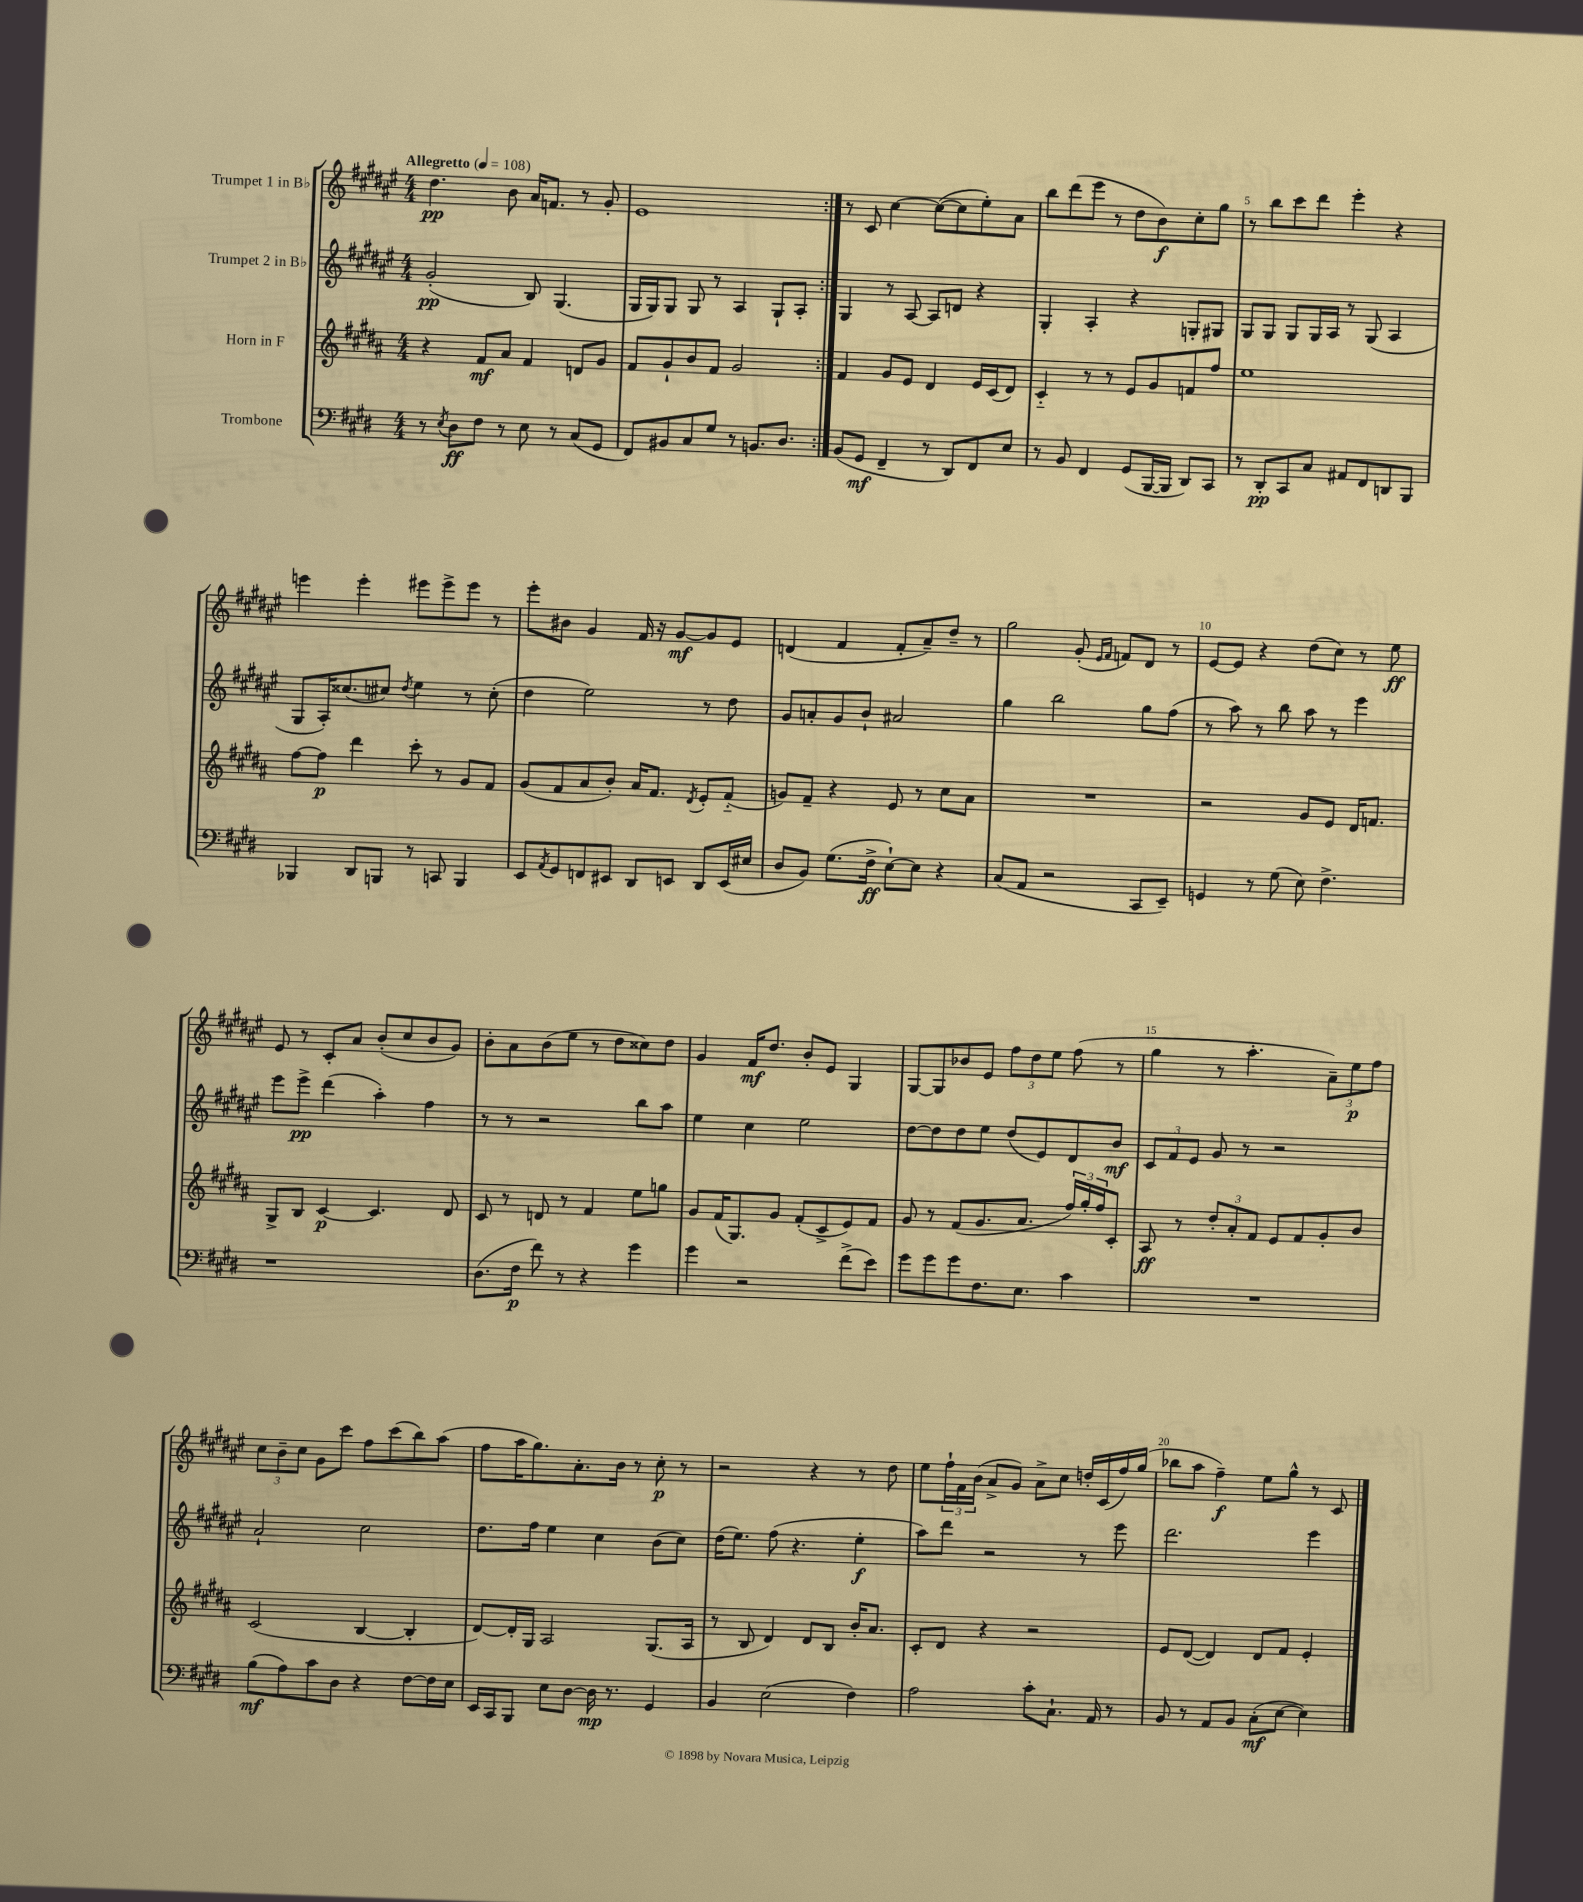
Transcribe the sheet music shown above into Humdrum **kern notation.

**kern	**dynam	**kern	**dynam	**kern	**dynam	**kern	**dynam
*part4	*part4	*part3	*part3	*part2	*part2	*part1	*part1
*staff4	*staff4	*staff3	*staff3	*staff2	*staff2	*staff1	*staff1
*I"Trombone	*	*I"Horn in F	*	*I"Trumpet 2 in B♭	*	*I"Trumpet 1 in B♭	*
*clefF4	*	*clefG2	*	*clefG2	*	*clefG2	*
*k[f#c#g#d#]	*	*k[f#c#g#d#a#]	*	*k[f#c#g#d#a#e#]	*	*k[f#c#g#d#a#e#]	*
*M4/4	*	*M4/4	*	*M4/4	*	*M4/4	*
*MM108	*	*MM108	*	*MM108	*	*MM108	*
=1	=1	=1	=1	=1	=1	=1	=1
!	!	!	!	!	!	!LO:TX:a:B:t=Allegretto	!
8r	.	4r	.	(2g#'/	pp	4.dd#\	pp
8qE/	.	.	.	.	.	.	.
8D#\L	ff	.	.	.	.	.	.
8F#\J	.	8f#/L	mf	.	.	.	.
8r	.	8a#/J	.	.	.	8b\	.
8E\	.	4f#/	.	8B/)	.	16a#/KL	.
.	.	.	.	.	.	8.fn/J	.
8r	.	.	.	(4.G#/	.	.	.
(8C#/L	.	8dn/L	.	.	.	8r	.
8GG#/J	.	8g#/J	.	.	.	8g#'/	.
=2	=2	=2	=2	=2	=2	=2	=2
8FF#/L)	.	8f#/L	.	16G#/LL	.	1e#	.
.	.	.	.	16G#/J)	.	.	.
8BB#X/	.	8g#`/	.	8G#/J	.	.	.
8C#/	.	8b/	.	8G#/	.	.	.
8G#/J	.	8f#/J	.	8r	.	.	.
8r	.	2g#/	.	4A#/	.	.	.
8.BBn/L	.	.	.	.	.	.	.
.	.	.	.	8G#`/L	.	.	.
8.D#/J	.	.	.	.	.	.	.
.	.	.	.	8A#'/J	.	.	.
=3:|!	=3:|!	=3:|!	=3:|!	=3:|!	=3:|!	=3:|!	=3:|!
(8BB/L	.	4f#/	.	4G#/	.	8r	.
8GG#/J	mf	.	.	.	.	8c#/	.
4FF#~/	.	8g#/L	.	8r	.	[4cc#\	.
.	.	8e/J	.	[8A#/	.	.	.
8r	.	4d#/	.	8A#/L]	.	(8cc#\L_	.
8DD#/L)	.	.	.	8dn/J	.	8cc#\]	.
8FF#/	.	16e/LL	.	4r	.	8ee#'\)	.
.	.	(16c#/J	.	.	.	.	.
8E/J	.	8d#/J)	.	.	.	8a#\J	.
=4	=4	=4	=4	=4	=4	=4	=4
8r	.	4c#/	.	4G#'/	.	8bb\L	.
8BB/	.	.	.	.	.	(8ddd#\	.
4FF#/	.	8r	.	4A#'/	.	8eee#\J	.
.	.	8r	.	.	.	8r	.
(8GG#/L	.	8e/L	.	4r	.	8dd#\L	.
[16BBB/L	.	8g#/	.	.	.	8b\)	f
16BBB/JJ]	.	.	.	.	.	.	.
8DD#/L)	.	8fn/	.	8Gn'/L	.	8cc#'\	.
8CC#/J	.	8ff#/J	.	8G#X/J	.	8gg#\J	.
=5	=5	=5	=5	=5	=5	=5	=5
8r	.	1ee	.	8G#/L	.	8r	.
8DD#'/L	pp	.	.	8G#/J	.	8bb\L	.
8CC#/	.	.	.	8G#/L	.	8ccc#\	.
8C#/J	.	.	.	16G#/L	.	8ddd#\J	.
.	.	.	.	16A#/JJ	.	.	.
8AA#X/L	.	.	.	8r	.	4eee#'\	.
8FF#/	.	.	.	(8G#/	.	.	.
8DDn/	.	.	.	4A#/	.	4r	.
8BBB/J	.	.	.	.	.	.	.
!!LO:LB:g=z
=6	=6	=6	=6	=6	=6	=6	=6
4BBB-X/	.	[8ff#\L	.	8G#/L	.	4eeen\	.
.	.	8ff#\J]	p	16A#'/K)	.	.	.
.	.	.	.	(8.cc##X/	.	.	.
8DD#/L	.	4ddd#\	.	.	.	4eee'\	.
8BBBn/J	.	.	.	8cc#X/J)	.	.	.
.	.	.	.	8qdd#/	.	.	.
8r	.	8ccc#'\	.	4ee#\	.	8eee#X\L	.
8CCn/	.	8r	.	.	.	8eee#^\	.
4BBB/	.	8g#/L	.	8r	.	8eee#\J	.
.	.	8f#/J	.	(8cc#'\	.	8r	.
=7	=7	=7	=7	=7	=7	=7	=7
8EE/L	.	(8g#/L	.	4dd#\	.	8eee#'\L	.
8qAA/	.	.	.	.	.	.	.
8GG#/	.	8f#/	.	.	.	8b#X\J	.
8FFn/	.	8a#/	.	2ee#\)	.	4g#/	.
8EE#X/J	.	8b'/J)	.	.	.	.	.
8DD#/L	.	16a#/KL	.	.	.	16f#/	.
.	.	8.f#/J	.	.	.	16r	.
8EEn/J	.	.	.	.	.	[8g#/L	mf
.	.	8qd#/	.	.	.	.	.
8DD#/L	.	8e'/L	.	8r	.	8g#/]	.
(16EE/L	.	(8f#/J	.	8dd#\	.	8e#/J	.
16E#X/JJ	.	.	.	.	.	.	.
=8	=8	=8	=8	=8	=8	=8	=8
8D#/L	.	8gn/L)	.	8g#/L	.	(4dn/	.
8BB/J)	.	8f#~/J	.	8an'/	.	.	.
(8.G#\L	.	4r	.	8g#/	.	4f#/	.
.	.	.	.	8b`/J	.	.	.
16F#^\Jk	ff	.	.	.	.	.	.
[8E`\L)	.	8e/	.	2a#X/	.	8f#'/L	.
8E\J]	.	8r	.	.	.	8a#~/)	.
4r	.	8cc#\L	.	.	.	8dd#~/J	.
.	.	8a#\J	.	.	.	8r	.
=9	=9	=9	=9	=9	=9	=9	=9
(8C#/L	.	1r	.	4gg#\	.	2gg#\	.
8AA/J	.	.	.	.	.	.	.
2r	.	.	.	2bb\	.	.	.
.	.	.	.	.	.	(8g#'/	.
.	.	.	.	.	.	16qqe#/LL	.
.	.	.	.	.	.	16qqf#/JJ	.
.	.	.	.	.	.	8fn/L)	.
8CC#/L	.	.	.	8gg#\L	.	8d#/J	.
8EE~/J)	.	.	.	(8ff#\J	.	8r	.
=10	=10	=10	=10	=10	=10	=10	=10
4GGn/	.	2r	.	8r	.	[8e#/L	.
.	.	.	.	8aa#\)	.	8e#/J]	.
8r	.	.	.	8r	.	4r	.
(8G#\	.	.	.	8bb\	.	.	.
8E\)	.	8g#/L	.	8aa#\	.	(8dd#\L	.
4.F#^\	.	8e/J	.	8r	.	8cc#\J)	.
.	.	16d#/KL	.	4eee#\	.	8r	.
.	.	8.fn/J	.	.	.	.	.
.	.	.	.	.	.	8ee#\	ff
!!LO:LB:g=z
=11	=11	=11	=11	=11	=11	=11	=11
1r	.	8G#^/L	.	8eee#\L	.	8e#/	.
.	.	8B/J	.	8eee#^\J	pp	8r	.
.	.	[4c#/	p	(4ddd#\	.	8c#'/L	.
.	.	.	.	.	.	8a#/J	.
.	.	4.c#/]	.	4aa#'\)	.	(8b'/L	.
.	.	.	.	.	.	8cc#/	.
.	.	.	.	4ff#\	.	8b/	.
.	.	8d#/	.	.	.	8g#/J)	.
=12	=12	=12	=12	=12	=12	=12	=12
(8.D#\L	.	8c#/	.	8r	.	8b'\L	.
.	.	8r	.	8r	.	8a#\	.
16F#\Jk	p	.	.	.	.	.	.
8f#\)	.	8dn/	.	2r	.	(8b\	.
8r	.	8r	.	.	.	8ee#\J	.
4r	.	4f#/	.	.	.	8r	.
.	.	.	.	.	.	8dd#\L	.
4g#\	.	8ee\L	.	8bb\L	.	8cc##X\)	.
.	.	8ggn\J	.	8aa#\J	.	8dd#\J	.
=13	=13	=13	=13	=13	=13	=13	=13
4g#\	.	8g#/L	.	4ee#\	.	4g#/	.
.	.	(16f#/K	.	.	.	.	.
.	.	8.G#/)	.	.	.	.	.
2r	.	.	.	4cc#\	.	16f#/KL	mf
.	.	.	.	.	.	8.dd#/J	.
.	.	8g#/J	.	.	.	.	.
.	.	(8f#'/L	.	2ee#\	.	8b'/L	.
.	.	8c#^/	.	.	.	8e#/J	.
(8f#^\L	.	8e/)	.	.	.	4G#/	.
8e\J)	.	8f#/J	.	.	.	.	.
=14	=14	=14	=14	=14	=14	=14	=14
8g#\L	.	8g#/	.	[8dd#\L	.	[8G#/L	.
8g#\	.	8r	.	8dd#\]	.	8G#/]	.
8g#\	.	(8f#/L	.	8dd#\	.	8b-X/	.
8.F#\	.	8.g#/	.	8ee#\J	.	8e#/J	.
.	.	.	.	(8dd#/L	.	12ff#\L	.
8.E\J	.	8.a#/J	.	.	.	.	.
.	.	.	.	.	.	12dd#\	.
.	.	.	.	8e#/)	.	.	.
.	.	.	.	.	.	12ee#\J	.
4c#\	.	24ff#/LL)	.	8d#/	.	(8ff#\	.
.	.	24gg#'/	.	.	.	.	.
.	.	24ff#/J	.	.	.	.	.
.	.	8c#'/J	.	8b/J	mf	8r	.
=15	=15	=15	=15	=15	=15	=15	=15
1r	.	8A#/	ff	12c#/L	.	4gg#\	.
.	.	.	.	12f#/	.	.	.
.	.	8r	.	.	.	.	.
.	.	.	.	12e#/J	.	.	.
.	.	12dd#'/L	.	8g#/	.	8r	.
.	.	12a#'/	.	.	.	.	.
.	.	.	.	8r	.	4.aa#'\	.
.	.	12f#/J	.	.	.	.	.
.	.	8e/L	.	2r	.	.	.
.	.	8f#/	.	.	.	.	.
.	.	8g#'/	.	.	.	12a#~\L)	.
.	.	.	.	.	.	12ee#\	p
.	.	8b/J	.	.	.	.	.
.	.	.	.	.	.	12ff#\J	.
!!LO:LB:g=z
=16	=16	=16	=16	=16	=16	=16	=16
(8B\L	mf	(2c#/	.	2a#`/	.	12cc#\L	.
.	.	.	.	.	.	12b~\	.
8A\)	.	.	.	.	.	.	.
.	.	.	.	.	.	12cc#\J	.
8c#\	.	.	.	.	.	8g#\L	.
8D#\J	.	.	.	.	.	8ccc#\J	.
4r	.	[4B/	.	2cc#\	.	8ff#\L	.
.	.	.	.	.	.	(8ccc#\	.
[8F#\L	.	4B'/]	.	.	.	8bb\)	.
16F#\L]	.	.	.	.	.	(8aa#\J	.
16E\JJ	.	.	.	.	.	.	.
=17	=17	=17	=17	=17	=17	=17	=17
16EE/LL	.	[8d#/L)	.	8.dd#\L	.	8ff#\L	.
16CC#/J	.	.	.	.	.	.	.
8BBB/J	.	16d#'/L]	.	.	.	16aa#\K	.
.	.	16G#/JJ	.	16ff#\Jk	.	8.gg#\)	.
8E\L	.	2A#/	.	4ee#\	.	.	.
[8D#\J	.	.	.	.	.	8.a#'\	.
16D#\]	mp	.	.	4cc#\	.	.	.
8.r	.	.	.	.	.	16b\Jk	.
.	.	.	.	.	.	8r	.
4GG#/	.	(8.G#/L	.	(8b\L	.	8cc#'\	p
.	.	.	.	8cc#\J)	.	8r	.
.	.	16A#/Jk	.	.	.	.	.
=18	=18	=18	=18	=18	=18	=18	=18
4BB/	.	8r	.	(16dd#\KL	.	2r	.
.	.	.	.	8.ee#\J)	.	.	.
.	.	8B/	.	.	.	.	.
(2E\	.	4d#/)	.	(8ff#\	.	.	.
.	.	.	.	4.r	.	.	.
.	.	8d#/L	.	.	.	4r	.
.	.	8B/J	.	.	.	.	.
4F#\)	.	16b'/KL	.	4ee#'\	f	8r	.
.	.	8.a#/J	.	.	.	.	.
.	.	.	.	.	.	8dd#\	.
=19	=19	=19	=19	=19	=19	=19	=19
2A\	.	8c#'/L	.	8aa#\L)	.	8ee#\L	.
.	.	8d#/J	.	8ddd#\J	.	24ff#`\L	.
.	.	.	.	.	.	24f#\	.
.	.	.	.	.	.	(24b\JJ	.
.	.	4r	.	2r	.	8a#^/L	.
.	.	.	.	.	.	8g#/J)	.
8c#'\L	.	2r	.	.	.	8a#^\L	.
8.C#`\J	.	.	.	.	.	8cc#\J	.
.	.	.	.	8r	.	16ddn'/LL	.
16AA/	.	.	.	.	.	(16c#/	.
8r	.	.	.	8eee#\	.	16ff#/)	.
.	.	.	.	.	.	(16gg#/JJ	.
=20	=20	=20	=20	=20	=20	=20	=20
8BB/	.	8e/L	.	2.ddd#\	.	8bb-X\L	.
8r	.	([8d#/J	.	.	.	8aa#\J	.
8AA/L	.	4d#/])	.	.	.	4ff#~\)	f
8BB/J	.	.	.	.	.	.	.
(8C#'\L	mf	8d#/L	.	.	.	8ee#\L	.
[8E\J	.	8f#/J	.	.	.	8gg#^^\J	.
4E\])	.	4e'/	.	4eee#\	.	8r	.
.	.	.	.	.	.	8c#/	.
==	==	==	==	==	==	==	==
*-	*-	*-	*-	*-	*-	*-	*-
